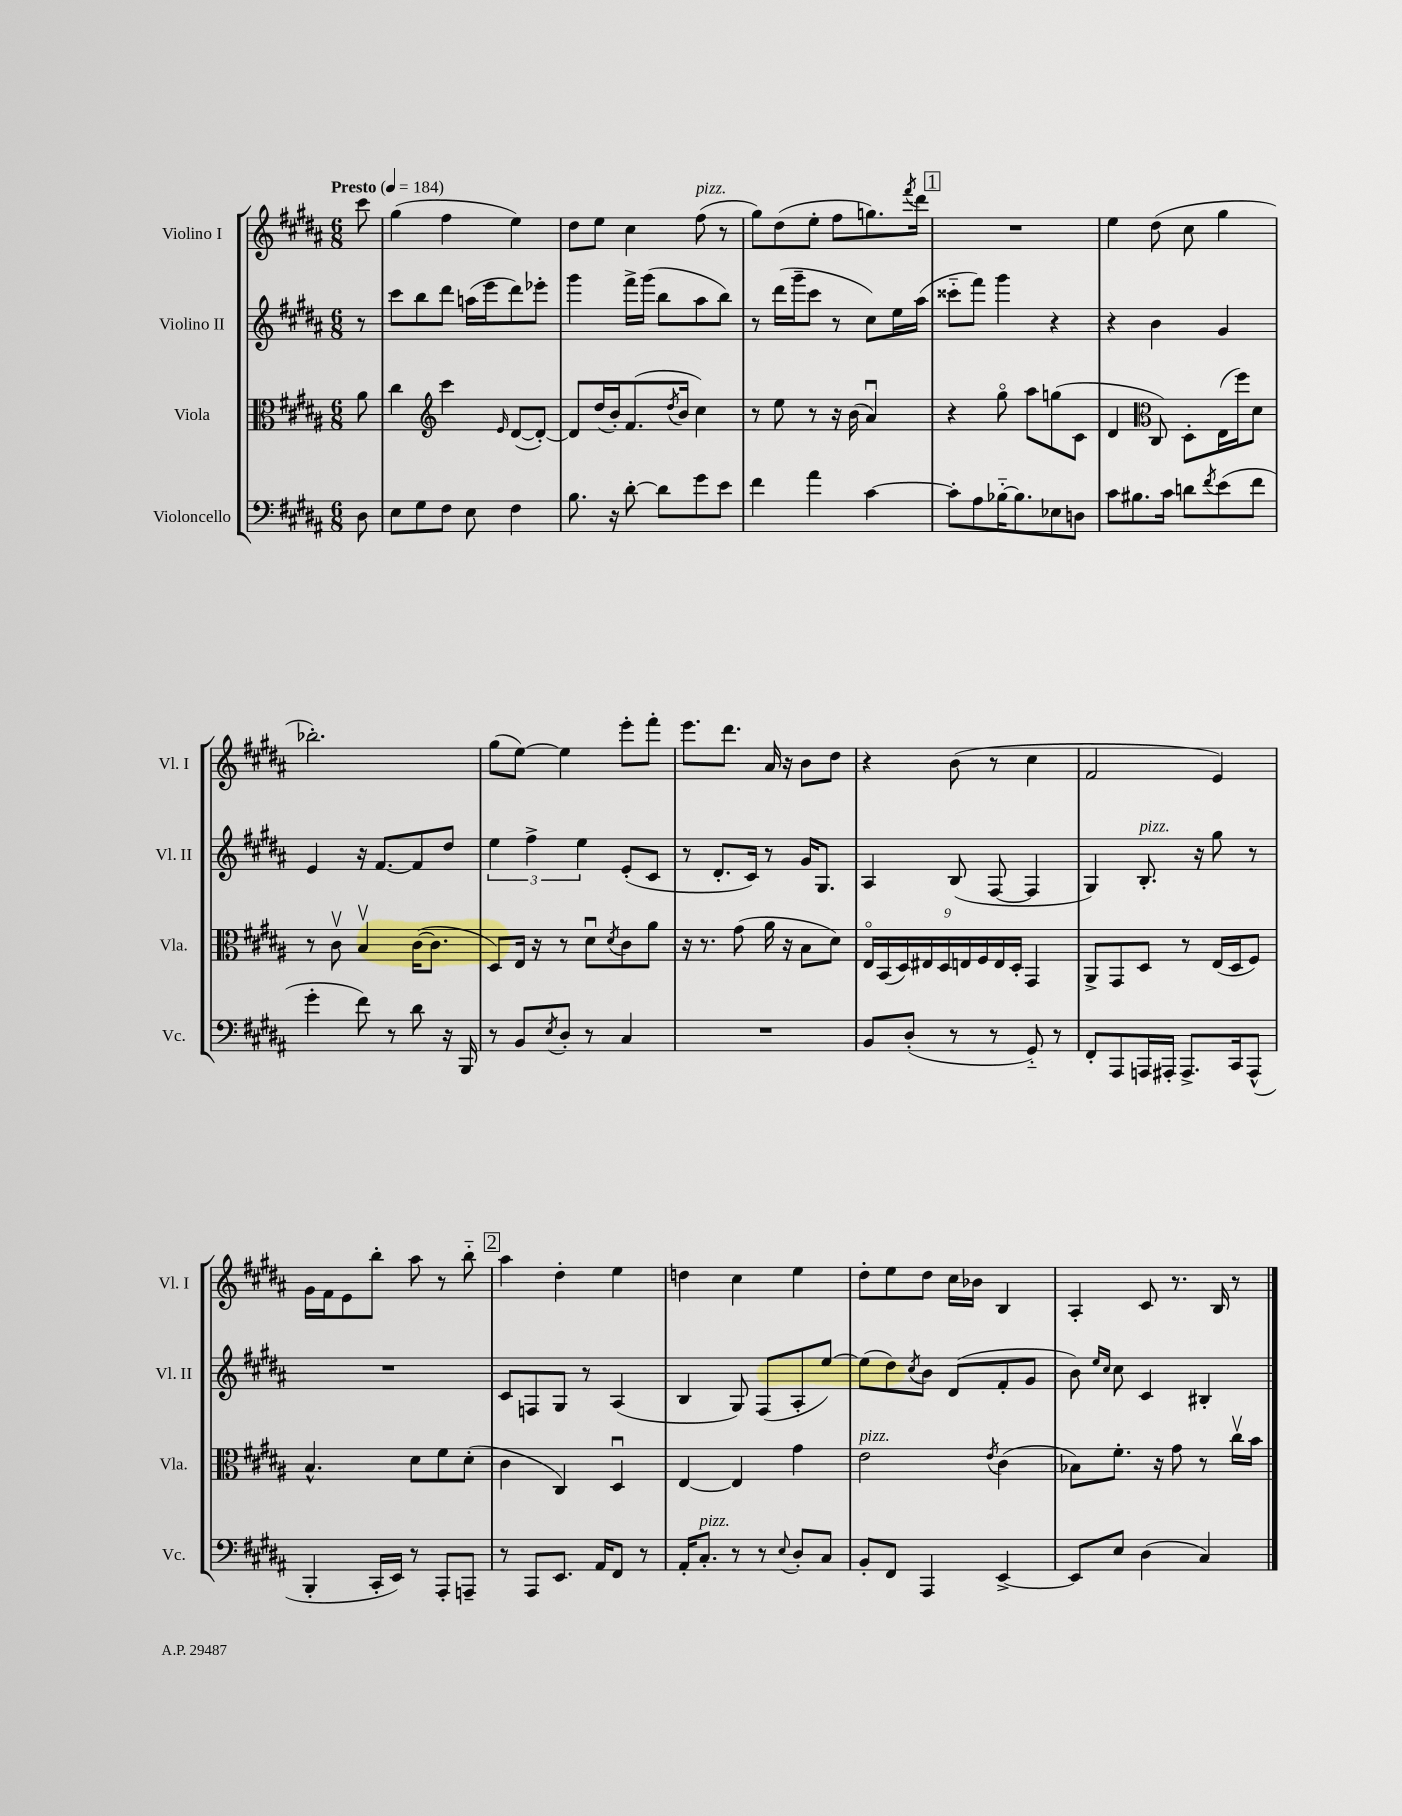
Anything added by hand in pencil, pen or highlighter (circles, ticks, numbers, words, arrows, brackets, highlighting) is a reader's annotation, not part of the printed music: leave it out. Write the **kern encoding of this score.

**kern	**kern	**kern	**kern
*part4	*part3	*part2	*part1
*staff4	*staff3	*staff2	*staff1
*I"Violoncello	*I"Viola	*I"Violino II	*I"Violino I
*I'Vc.	*I'Vla.	*I'Vl. II	*I'Vl. I
*clefF4	*clefC3	*clefG2	*clefG2
*k[f#c#g#d#a#]	*k[f#c#g#d#a#]	*k[f#c#g#d#a#]	*k[f#c#g#d#a#]
*M6/8	*M6/8	*M6/8	*M6/8
*MM184	*MM184	*MM184	*MM184
=	=	=	=
!	!	!	!LO:TX:a:B:t=Presto
8D#\	8a#\	8r	8ccc#\
=1	=1	=1	=1
8E\L	4cc#\	8ccc#\L	(4gg#\
8G#\	.	8bb\	.
*	*clefG2	*	*
8F#\J	4ccc#\	8ddd#\J	4ff#\
8E\	.	(16aan\LL	.
.	.	16eee\J	.
.	16qqe/	.	.
4F#\	([8d#/L	8ddd#\)	4ee\)
.	8d#'/J_)	8eee-X'\J	.
=2	=2	=2	=2
8.B\	8d#/L]	4ggg#\	8dd#\L
.	(16dd#/L	.	8ee\J
16r	16b'/J)	.	.
[8d#'\	(8.f#/	16fff#^\LL	4cc#\
.	.	(16ggg#\JJ	.
8d#\L]	.	8bb\L	.
.	8qdd#/	.	.
.	16b/Jk	.	.
!	!	!	!LO:TX:a:i:t=pizz.
8g#\	4cc#\)	8aa#\	(8ff#\
8e\J	.	8bb\J)	8r
=3	=3	=3	=3
4f#\	8r	8r	8gg#\L)
.	8ee\	(16ddd#\LL	(8dd#\
.	.	16ggg#~\J	.
4a#\	8r	8ccc#\J	8ee'\J
.	16r	8r	8ff#\L
.	(16b\	.	.
[4c#\	4a#u/)	8cc#\L)	8.ggn\)
.	.	16ee\L	.
.	.	.	8qfff#/
.	.	(16aa#\JJ	16ddd#\Jk
!!LO:REH:place=s1:t=1
=4	=4	=4	=4
8c#'\L]	4r	8ccc##X\L	2.r
8A#\	.	8fff#\J)	.
[16B-X\K	8gg#\	4ggg#\	.
8.B-\]	.	.	.
.	8aa#\L	.	.
8E-X\	(8ggn\	4r	.
8Dn\J	8c#\J	.	.
=5	=5	=5	=5
8c#\L	4d#/	4r	4ee\
8.B#X\	.	.	.
*	*clefC3	*	*
.	8C#/)	4b\	(8dd#\
16c#\Jk	.	.	.
8dn\L	8D#'\L	.	8cc#\
8qf#/	.	.	.
(8e\	(16E\L	4g#/	4gg#\
.	16ff#\J)	.	.
8f#\J	8d#\J	.	.
!!LO:LB:g=z
=6	=6	=6	=6
4g#'\	8r	4e/	2.bb-X'\)
.	8c#v\	.	.
8f#\)	4Bv/	16r	.
.	.	[8.f#/L	.
8r	.	.	.
8d#\	([16c#\KL	8f#/]	.
.	8.c#\J]	.	.
16r	.	8dd#/J	.
16BBB/	.	.	.
=7	=7	=7	=7
8r	8D#/L)	6ee\	(8gg#\L
8BB/L	16E/Jk	.	[8ee\J)
.	.	6ff#^\	.
.	16r	.	.
8qE/	.	.	.
8D#'/J	8r	.	4ee\]
.	.	6ee\	.
8r	8d#u\L	.	.
.	8qd#/	.	.
4C#/	8c#\	(8e'/L	8eee'\L
.	8a#\J	8c#/J	8fff#'\J
=8	=8	=8	=8
2.r	16r	8r	8.eee\L
.	8.r	.	.
.	.	8.d#'/L	.
.	.	.	8.ddd#\J
.	(8g#\	.	.
.	.	16c#/Jk)	.
.	16a#\	8r	16a#/
.	16r	.	16r
.	8B\L	16g#/KL	8b\L
.	.	8.G#/J	.
.	8d#\J)	.	8dd#\J
=9	=9	=9	=9
8BB/L	18E/LL	4A#/	4r
.	(18BB/	.	.
.	18D#/)	.	.
(8D#'/J	.	.	.
.	18E#X/	.	.
.	18D#/	.	.
8r	.	(8B/	(8b\
.	18En/	.	.
.	18F#/	.	.
8r	.	[8F#/	8r
.	18E/	.	.
.	18D#'/JJ	.	.
8GG#/)	4GG#/	4F#/]	4cc#\
8r	.	.	.
=10	=10	=10	=10
8FF#'/L	8AA#^/L	4G#/)	2f#/
8AAA#/	8GG#/	.	.
!	!	!LO:TX:a:i:t=pizz.	!
16AAAn/L	8D#/J	8.B'/	.
16AAA#X'/JJ	.	.	.
8.AAA#^/L	8r	.	.
.	.	16r	.
.	(16E/LL	8gg#\	4e/)
16CC#/k	16D#/J	.	.
(8AAA#^^/J	8F#/J)	8r	.
!!LO:LB:g=z
=11	=11	=11	=11
4BBB'/	4.B^^/	2.r	16g#\LL
.	.	.	16f#\J
.	.	.	8e\
16CC#'/LL	.	.	8bb'\J
16EE/JJ)	.	.	.
8r	8d#\L	.	8aa#\
8AAA#'/L	8f#\	.	8r
8AAAn~/J	(8d#'\J	.	8bb\
!!LO:REH:place=s1:t=2
=12	=12	=12	=12
8r	4c#\	8c#/L	4aa#\
8AAA#/L	.	8Fn/	.
8.EE/J	4C#/)	8G#/J	4dd#'\
.	.	8r	.
16AA#/KL	.	.	.
8FF#/J	4D#u/	(4A#/	4ee\
8r	.	.	.
=13	=13	=13	=13
16AA#'/KL	[4E/	4B/	4ddn\
!LO:TX:a:i:t=pizz.	!	!	!
8.C#'/J	.	.	.
8r	4E/]	8G#/)	4cc#\
8r	.	(8F#/L	.
8qqE/	.	.	.
8D#'/L	4g#\	8A#'/	4ee\
8C#/J	.	[8ee/J)	.
=14	=14	=14	=14
!	!LO:TX:a:i:t=pizz.	!	!
8BB'/L	2e\	(8ee\L]	8dd#'\L
8FF#/J	.	8dd#\)	8ee\
.	.	8qcc#/	.
4AAA#/	.	8b\J	8dd#\J
.	.	(8d#/L	16cc#\LL
.	.	.	16b-X\JJ
.	8qe/	.	.
[4EE^/	(4c#\	8f#'/	4B/
.	.	8g#/J	.
=15	=15	=15	=15
8EE/L]	8B-X\L)	8b\)	4A#'/
.	.	16qqee/LL	.
.	.	16qqcc#/JJ	.
8E/J	8.f#'\J	8cc#\	.
(4D#\	.	4c#/	8c#/
.	16r	.	.
.	8g#\	.	8.r
4C#/)	8r	4B#X'/	.
.	.	.	16B/
.	16cc#v\LL	.	8r
.	16b\JJ	.	.
==	==	==	==
*-	*-	*-	*-
